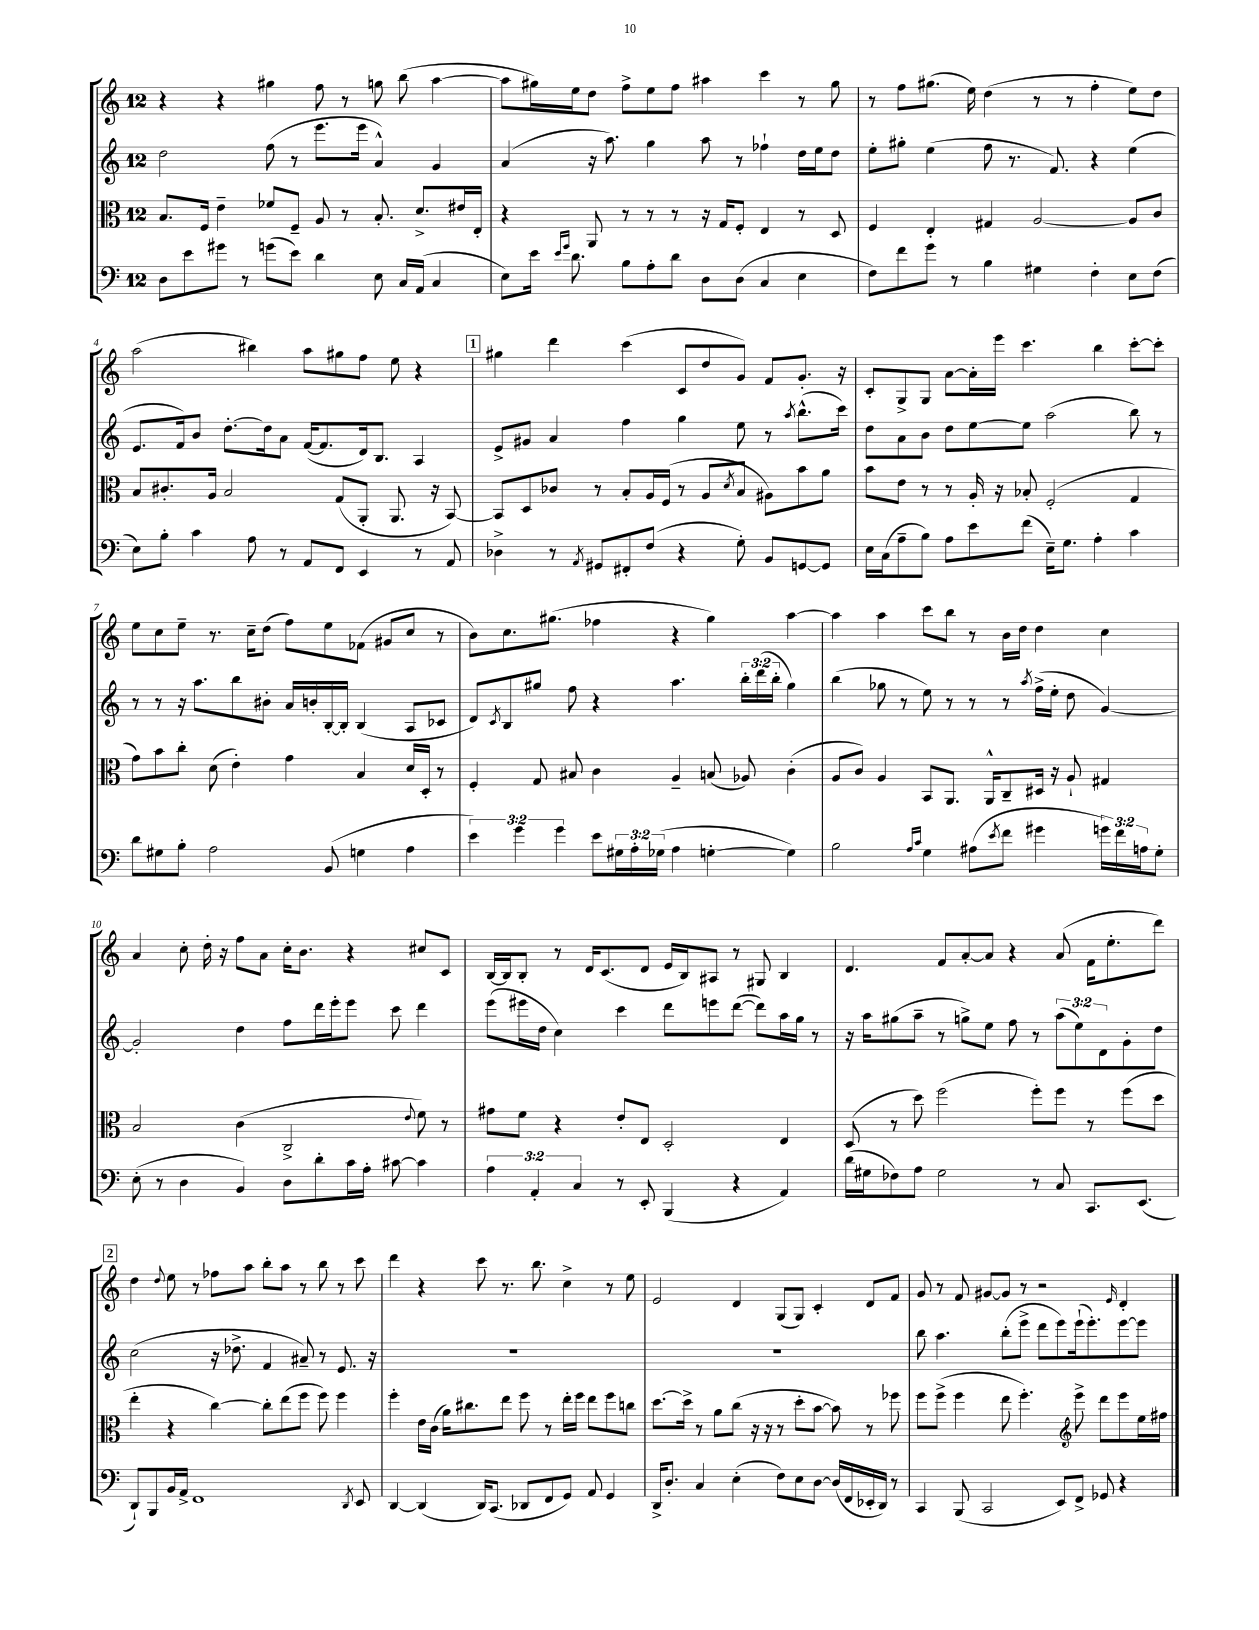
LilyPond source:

<<
\new StaffGroup <<
\new Staff = "s0" {
    \clef treble \key c \major \once \override Staff.TimeSignature.style = #'single-digit \time 12/8
    r4 r4 gis''4 f''8 r8 g''8 b''8( a''4~ |
    a''8 gis''16) e''16 d''8 f''8-> e''8 f''8 ais''4 c'''4 r8 gis''8 |
    r8 f''8 gis''8.( e''16) d''4( r8 r8 f''4-. e''8) d''8 |
    a''2( bis''4) a''8 gis''8 f''8 e''8 r4 |
    \mark \markup { \box "1" } gis''4 d'''4 c'''4( c'8 d''8 g'8) f'8 g'8.-. r16 |
    c'8-. g8-> g8 a'8~ a'16-. e'''16 c'''4. b''4 c'''8~-. c'''8-. |
    e''8 c''8 e''8-- r8. c''16-- d''8( f''8) e''8 fes'8( gis'8 c''8 r8 |
    b'8) c''8. gis''8.( fes''4 r4 gis''4) a''4~ |
    a''4 a''4 c'''8 b''8 r8 b'16 d''16 d''4 c''4 |
    a'4 c''8-. d''16-. r16 f''8 a'8 c''16-. b'8. r4 cis''8 c'8 |
    b16~ b16 b8-. r8 d'16 c'8.( d'8 e'16 b16) ais8 r8 gis8 b4 |
    d'4. f'8 a'8~-. a'8 r4 a'8( f'16 e''8.-. d'''8) |
    \mark \markup { \box "2" } d''4 \appoggiatura { d''8 } e''8 r8 fes''8 a''8 b''8-. a''8 r8 b''8 r8 c'''8 |
    d'''4 r4 c'''8 r8. b''8. c''4-> r8 e''8 |
    e'2 d'4 g8( g8) c'4-. d'8 f'8 |
    g'8 r8 f'8 gis'8~ gis'8 r8 r2 \grace { e'16 } d'4-. \bar "|." |
}
\new Staff = "s1" {
    \clef treble \key c \major \once \override Staff.TimeSignature.style = #'single-digit \time 12/8 \override Staff.TupletNumber.text = #tuplet-number::calc-fraction-text
    d''2 f''8( r8 e'''8. e'''16 a'4-^) g'4 |
    a'4( r16 a''8.) g''4 a''8 r8 fes''4-! d''16 e''16 d''8 |
    e''8-. gis''8-. e''4( f''8 r8. f'8.) r4 e''4( |
    e'8. f'16) b'8 d''8.~-. d''16 a'8 f'16~( f'8. d'16) b8. a4 |
    \mark \markup { \box "1" } e'8-> gis'8 a'4 f''4 g''4 e''8 r8 \acciaccatura { a''8 } b''8.-^( c'''16) |
    d''8 a'8 b'8 d''8 e''8~ e''8 a''2( b''8) r8 |
    r8 r8 r16 a''8. b''8 bis'8-. a'16 b'16-. b16~-. b16-. b4( a8 ces'8 |
    d'8) \acciaccatura { c'8 } b8 gis''8 f''8 r4 a''4. \tuplet 3/2 { b''16-. d'''16( b''16-. } gis''4) |
    b''4( ges''8 r8 e''8) r8 r8 r8 \acciaccatura { a''8 } f''16->( e''16-. d''8 g'4~) |
    g'2-. d''4 f''8 d'''16 e'''16-. e'''8 c'''8 d'''4 |
    e'''8( eis'''16 d''16 c''4) c'''4 d'''8 e'''8 d'''8~( d'''8) a''16 g''16 r8 |
    r16 a''16 gis''8( a''8-- r8 g''8->) e''8 f''8 r8 \tuplet 3/2 { a''8( e''8) d'8 } g'8-. d''8 |
    \mark \markup { \box "2" } c''2( r16 des''8.-> f'4 ais'8--) r8 e'8. r16 |
    R1. |
    R1. |
    b''8 a''4. b''8-.( e'''8-> d'''8 e'''8) e'''16-!( e'''8.-.) e'''8~ e'''8 \bar "|." |
}
\new Staff = "s2" {
    \clef alto \key c \major \once \override Staff.TimeSignature.style = #'single-digit \time 12/8
    b8. f16 e'4-- fes'8 f8-- a8 r8 b8.-. d'8.-> eis'16 e16-. |
    r4 a,8 r8 r8 r8 r16 g16 f8-. e4 r8 d8 |
    f4 e4-. gis4 a2~ a8 c'8 |
    b8 cis'8.-. a16 b2 g8( a,8-. a,8. r16 b,8~) |
    \mark \markup { \box "1" } b,8 d8 ces'8 r8 b8-. a16 f16( r8 a8 \acciaccatura { d'8 } b8 ais8) b'8 a'8 |
    b'8 e'8 r8 r8 a16-. r16 bes8-. f2-.( g4 |
    g'8) b'8 c''8-. d'8( e'4-.) g'4 b4 d'16 d16-. r8 |
    f4-. g8 bis8 c'4 a4-- b8( aes8) c'4-.( |
    a8 c'8) a4 b,8 a,8. a,16-^ c8-- dis16 r16 a8-! gis4 |
    b2 c'4( c2-> \appoggiatura { e'8 } f'8) r8 |
    gis'8 f'8 r4 e'8-. e8 d2-. e4 |
    d8( r8 d''8) f''2( f''8-.) f''8 r8 f''8( d''8 |
    \mark \markup { \box "2" } e''4-. r4 c''4~) c''8-. e''8( f''8 f''8) f''4 |
    f''4-. e'16 c'16( a'16) cis''8. e''8 f''8 r8 e''16-. f''16 e''8 f''8 c''8 |
    d''8.~ d''16-> r8 a'8 c''8( r16 r16 r8 d''8-. b'8~ b'8) r8 fes''8 |
    f''8 f''8->( f''4 e''8 f''4.-.) \clef treble e'''8-> d'''8 e'''8 e''16 fis''16 \bar "|." |
}
\new Staff = "s3" {
    \clef bass \key c \major \once \override Staff.TimeSignature.style = #'single-digit \time 12/8 \override Staff.TupletNumber.text = #tuplet-number::calc-fraction-text
    d8 e'8 gis'8 r8 g'8( e'8) d'4 e8 c16 a,16( c4 |
    e8) e'16 \grace { e'16 g'16 } d'8. b8 a8-. d'8 d8 d8( c4 e4 |
    f8) f'8 g'8 r8 b4 gis4 f4-. e8 f8( |
    e8) b8-. c'4 a8 r8 a,8 f,8 e,4 r8 a,8 |
    \mark \markup { \box "1" } des4-> r8 \acciaccatura { a,8 } gis,8 fis,8-. f8( r4 g8-.) b,8 g,8~ g,8 |
    e16 c16( a8-- b8) a8 e'8 f'8( e16--) g8. a4-. c'4 |
    d'8 gis8 b8-. a2 b,8( g4 a4 |
    \tuplet 3/2 { e'4) g'4 g'4 } e'8 \tuplet 3/2 { gis16 a16-. ges16( } a4 g4~-. g4) |
    b2 \grace { a16 c'16 } g4 ais8( \acciaccatura { e'8 } f'8 gis'4 \tuplet 3/2 { g'16) f'16 a16 } g8-. |
    e8-.( r8 d4 b,4) d8 d'8-. c'16 a16-. cis'8~ cis'4 |
    \tuplet 3/2 { a4 a,4-. c4 } r8 e,8-. b,,4( r4 a,4) |
    d'16( gis16 fes8) a8 gis2 r8 c8 c,8. e,8.( |
    \mark \markup { \box "2" } d,8-!) b,,8 b,16 a,16-> f,1 \acciaccatura { d,8 } e,8 |
    d,4~ d,4( d,16) c,8.( des,8 f,8 g,8) a,8 g,4 |
    d,16-> d8.-. c4 e4-.( f8) e8 d8~ d16( f,16 ees,16-. d,16) r8 |
    c,4 b,,8( c,2 e,8) f,8-> ges,8 r4 \bar "|." |
}
>>
>>
